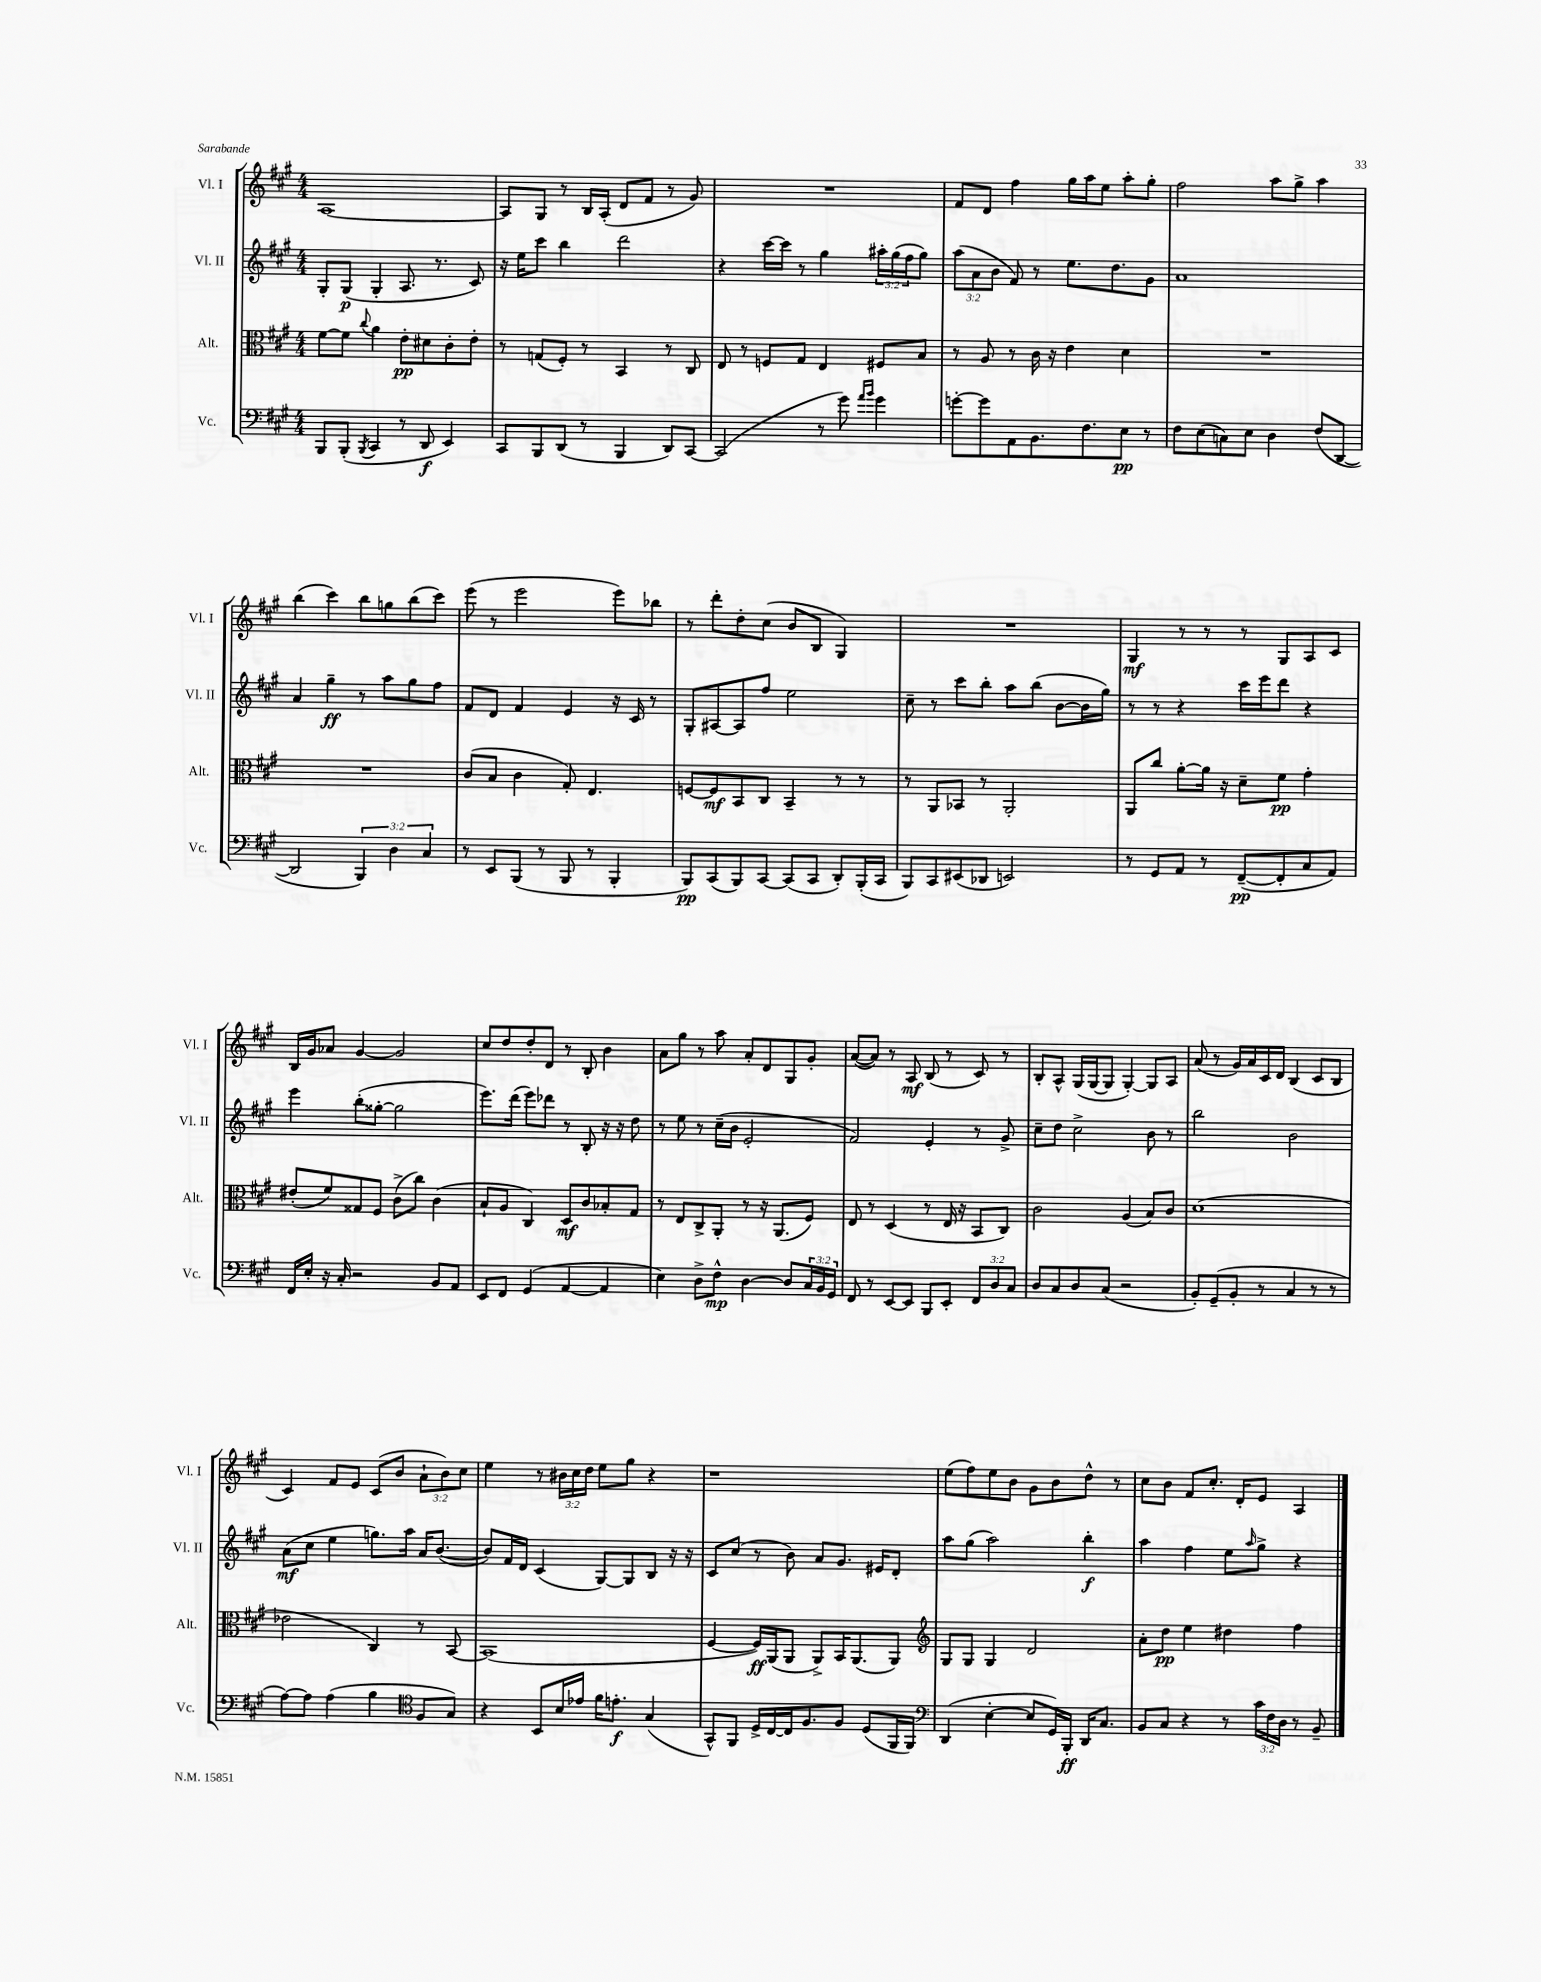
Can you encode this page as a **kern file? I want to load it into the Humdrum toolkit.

**kern	**kern	**kern	**kern
*staff4	*staff3	*staff2	*staff1
*clefF4	*clefC3	*clefG2	*clefG2
*k[f#c#g#]	*k[f#c#g#]	*k[f#c#g#]	*k[f#c#g#]
*M4/4	*M4/4	*M4/4	*M4/4
8BBB/L	[8f#\L	8G#'/L	[1A
(8BBB'/J	8f#\]J	(8G#/J	.
8qBBB/	8qqcc#/	.	.
4CC#/	4a\	4G#'/	.
8r	8e'\L	8.A/	.
8DD/	8d#\	.	.
.	.	8.r	.
4EE/)	8c#'\	.	.
.	8e'\J	8c#/)	.
=	=	=	=
8CC#/L	8r	16r	8A/]L
.	.	16ee\LK	.
8BBB/	(8G/L	8ccc#\J	8G#/J
(8DD/J	8F#'/J)	4bb\	8r
8r	8r	.	16B/LL
.	.	.	(16A'/JJ
4BBB/	4BB/	2ddd\	8d/L
.	.	.	8f#/J
8DD/L)	8r	.	8r
[8CC#/J	8C#/	.	8g#/)
=	=	=	=
(2CC#/]	8E/	4r	1r
.	8r	.	.
.	8F/L	[16ccc#\LL	.
.	.	16ccc#\]JJ	.
.	8G#/J	8r	.
8r	4E/	4gg#\	.
8g#\)	.	.	.
16qqa/LL	.	.	.
16qqb/JJ	.	.	.
4g#\	8F#/L	24aa#'\LL	.
.	.	(24gg#\	.
.	.	24ff#\J	.
.	8B/J	8gg#\J)	.
=	=	=	=
[8g'\L	8r	(12aa\L	8f#/L
.	.	12a\	.
8g\]	8A/	.	8d/J
.	.	12b\J	.
8AA\	8r	8f#/)	4ff#\
8.BB\	16c#\	8r	.
.	16r	.	.
.	4e\	8.ee\L	16gg#\LL
8.F#\	.	.	16aa\J
.	.	.	8ee\J
.	.	8.dd\	.
8E\J	4d\	.	8aa'\L
8r	.	8g#\J	8gg#'\J
=	=	=	=
8F#\L	1r	1a	2ff#\
(8E\	.	.	.
8C\)	.	.	.
8E\J	.	.	.
4D\	.	.	8aa\L
.	.	.	8gg#^\J
(8F#/L	.	.	4aa\
[8DD/J	.	.	.
=	=	=	=
2DD/]	1r	4a/	(4bb\
.	.	4gg#~\	4ccc#\)
6BBB/)	.	8r	8bb\L
.	.	8aa\L	8gg\
6D\	.	.	.
.	.	8gg#\	(8bb\
6C#/	.	.	.
.	.	8ff#\J	8ccc#\J)
=	=	=	=
8r	(8c#/L	8f#/L	(8eee\
8EE/L	8B/J	8d/J	8r
(8BBB/J	4c#\	4f#/	2eee\
8r	.	.	.
8BBB/	8G#'/)	4e/	.
8r	4.E/	.	.
4BBB'/	.	16r	8eee\L)
.	.	16c#/	.
.	.	8r	8bb-\J
=	=	=	=
8BBB/L)	[8F/L	8G#'/L	8r
(8CC#/	8F/]	[8A#/	8ddd'\L
8BBB/)	8BB/	8A#/]	8dd'\
[8CC#/J	8C#/J	8ff#/J	(8cc#\J
(8CC#/]L	4BB~/	2ee\	8b/L
8CC#/J	.	.	8B/J
8DD'/L)	8r	.	4G#/)
(16BBB'/L	8r	.	.
16CC#/JJ	.	.	.
=	=	=	=
8BBB/L)	8r	8cc#~\	1r
8CC#/	8AA/L	8r	.
(8EE#/	8BB-/J	8ccc#\L	.
8DD-/J	8r	8bb'\J	.
2EE/)	2AA'/	8aa\L	.
.	.	(8bb\J	.
.	.	[8b\L	.
.	.	16b\]L	.
.	.	16gg#\JJ)	.
=	=	=	=
8r	8AA/L	8r	4G#/
8GG#/L	8cc#/J	8r	.
8AA/J	[8a'\L	4r	8r
8r	16a\]Jk	.	8r
.	16r	.	.
([8FF#~/L	8d~\L	16ccc#\LL	8r
.	.	16eee\J	.
8FF#'/]	8f#\J	8ddd\J	8G#/L
8C#/	4g#'\	4r	8A/
8AA/J)	.	.	8c#/J
=	=	=	=
16FF#/LL	(8e#'/L	4eee\	16B/LL
16E'/JJ	.	.	16g#/J
16r	8f#/)	.	8a-/J
16C#'/	.	.	.
2r	8G##/	(8bb'\L	[4g#/
.	8F#/J	[8gg##'\J	.
.	(8c#^\L	2gg##\]	2g#/]
.	8cc#\J)	.	.
8BB/L	(4c#\	.	.
8AA/J	.	.	.
=	=	=	=
8EE/L	8B`/L	8.eee\L)	8cc#/L
8FF#/J	8A/J	.	8dd/
.	.	(16ddd\Jk	.
(4GG#/	4C#/)	8eee\L)	8dd'/
.	.	8ddd-\J	8d/J
[4AA/	8D/L	8r	8r
.	8c#/	8B'/	8B'/
4AA/]	8B-'/	16r	4b\
.	.	16r	.
.	8G#/J	8dd\	.
=	=	=	=
4E\)	8r	8r	8a\L
.	8E/L	8ee\	8gg#\J
8D^\L	8C#^/	8r	8r
8F#^^\J	8AA'/J	(16cc#~\LL	8aa\
.	.	16b\JJ	.
[4D\	8r	2e'/	8a'/L
.	16r	.	8d/
.	(8.AA/L	.	.
8D/]L	.	.	8G#/
24C#/L	8F#/J)	.	8g#'/J
24BB/	.	.	.
24GG#/JJ	.	.	.
=	=	=	=
8FF#/	8E/	2f#/)	([8a/L
8r	8r	.	8a/]J)
[8EE/L	(4D/	.	8r
8EE/]J	.	.	8A/
8BBB/L	8r	4e'/	(8B/
8EE'/J	16E/	.	8r
.	16r	.	.
12FF#/L	8BB/L	8r	8c#/)
12D/	.	.	.
.	8C#/J)	8g#^/	8r
12C#/J	.	.	.
=	=	=	=
8D/L	2c#\	8cc#~\L	8B'/L
8C#/	.	8dd\J	8A^^/J
8D/	.	2cc#^\	(16G#/LL
.	.	.	[16G#/J
(8C#/J	.	.	8G#/]J
2r	(4A/	.	[4G#'/)
.	8B/L)	8b\	8G#/]L
.	8c#/J	8r	8A/J
=	=	=	=
8BB'/L)	(1d	2bb\	(8a/
(8GG#~/	.	.	8r
8BB'/J	.	.	16g#/LL)
.	.	.	16a/
8r	.	.	16c#/
.	.	.	16d/JJ
4C#/	.	2b\	(4B/
8r	.	.	8c#/L
8r	.	.	8B/J
=	=	=	=
[8A\L)	2e-\	(8a\L	4c#/)
8A\]J	.	8cc#\J	.
(4A\	.	4ee\	8f#/L
.	.	.	8e/J
4B\	4C#/)	8.gg\L)	(8c#/L
.	.	.	8b/J
.	.	16aa\Jk	.
*clefC4	*	*	*
8F#/L	8r	16a/LK	12a`\L
.	.	([8.b/J	.
.	.	.	12b\)
8G#/J)	[8BB/	.	.
.	.	.	12cc#\J
=	=	=	=
4r	(1BB]	8b/]L)	4ee\
.	.	16f#/L	.
.	.	16d/JJ	.
8BB/L	.	(4c#/	8r
16B/L	.	.	24b#\LL
.	.	.	24cc#\
16e-/JJ	.	.	.
.	.	.	24dd\JJ
16f#\LK	.	[8G#/L)	8ee\L
8.e'\J	.	.	.
.	.	8G#/]	8gg#\J
(4G#/	.	8B/J	4r
.	.	16r	.
.	.	16r	.
=	=	=	=
8GG#^^/L)	[4F#/	8c#/L	1r
8FF#/J	.	(8cc#/J	.
16D^/LL	16F#/]LL)	8r	.
[16C#/	(16AA/J	.	.
16C#/]J	8AA/J	8b\)	.
8.F#/	.	.	.
.	8AA^/L)	8a/L	.
8F#/J	16BB/K	8.g#/J	.
.	(8.AA/	.	.
(8D/L	.	.	.
.	.	16e#/LK	.
16FF#/L	8AA/J)	8d'/J	.
16FF#/JJ)	.	.	.
=	=	=	=
*clefF4	*clefG2	*	*
(4DD/	8G#/L	8aa\L	(8ee\L
.	8G#/J	(8gg#\J	8ff#\)
[4E'\	4G#/	2aa\)	8ee\
.	.	.	8b\J
8E/]L	2d/	.	8g#\L
16GG#/L)	.	.	8b\
16BBB'/JJ	.	.	.
16DD/LK	.	4bb'\	8dd^^\J
8.C#/J	.	.	.
.	.	.	8r
=	=	=	=
8BB/L	8a'\L	4aa\	8cc#\L
8C#/J	8dd\J	.	8b\J
4r	4ee\	4ff#\	8f#/L
.	.	.	8.cc#'/J
8r	4dd#\	8ee\L	.
.	.	.	16d'/LK
.	.	16qqaa/	.
24c#\LL	.	8gg#^\J	8e/J
24F#\	.	.	.
24D\JJ	.	.	.
8r	4ff#\	4r	4A/
8BB~/	.	.	.
==	==	==	==
*-	*-	*-	*-
